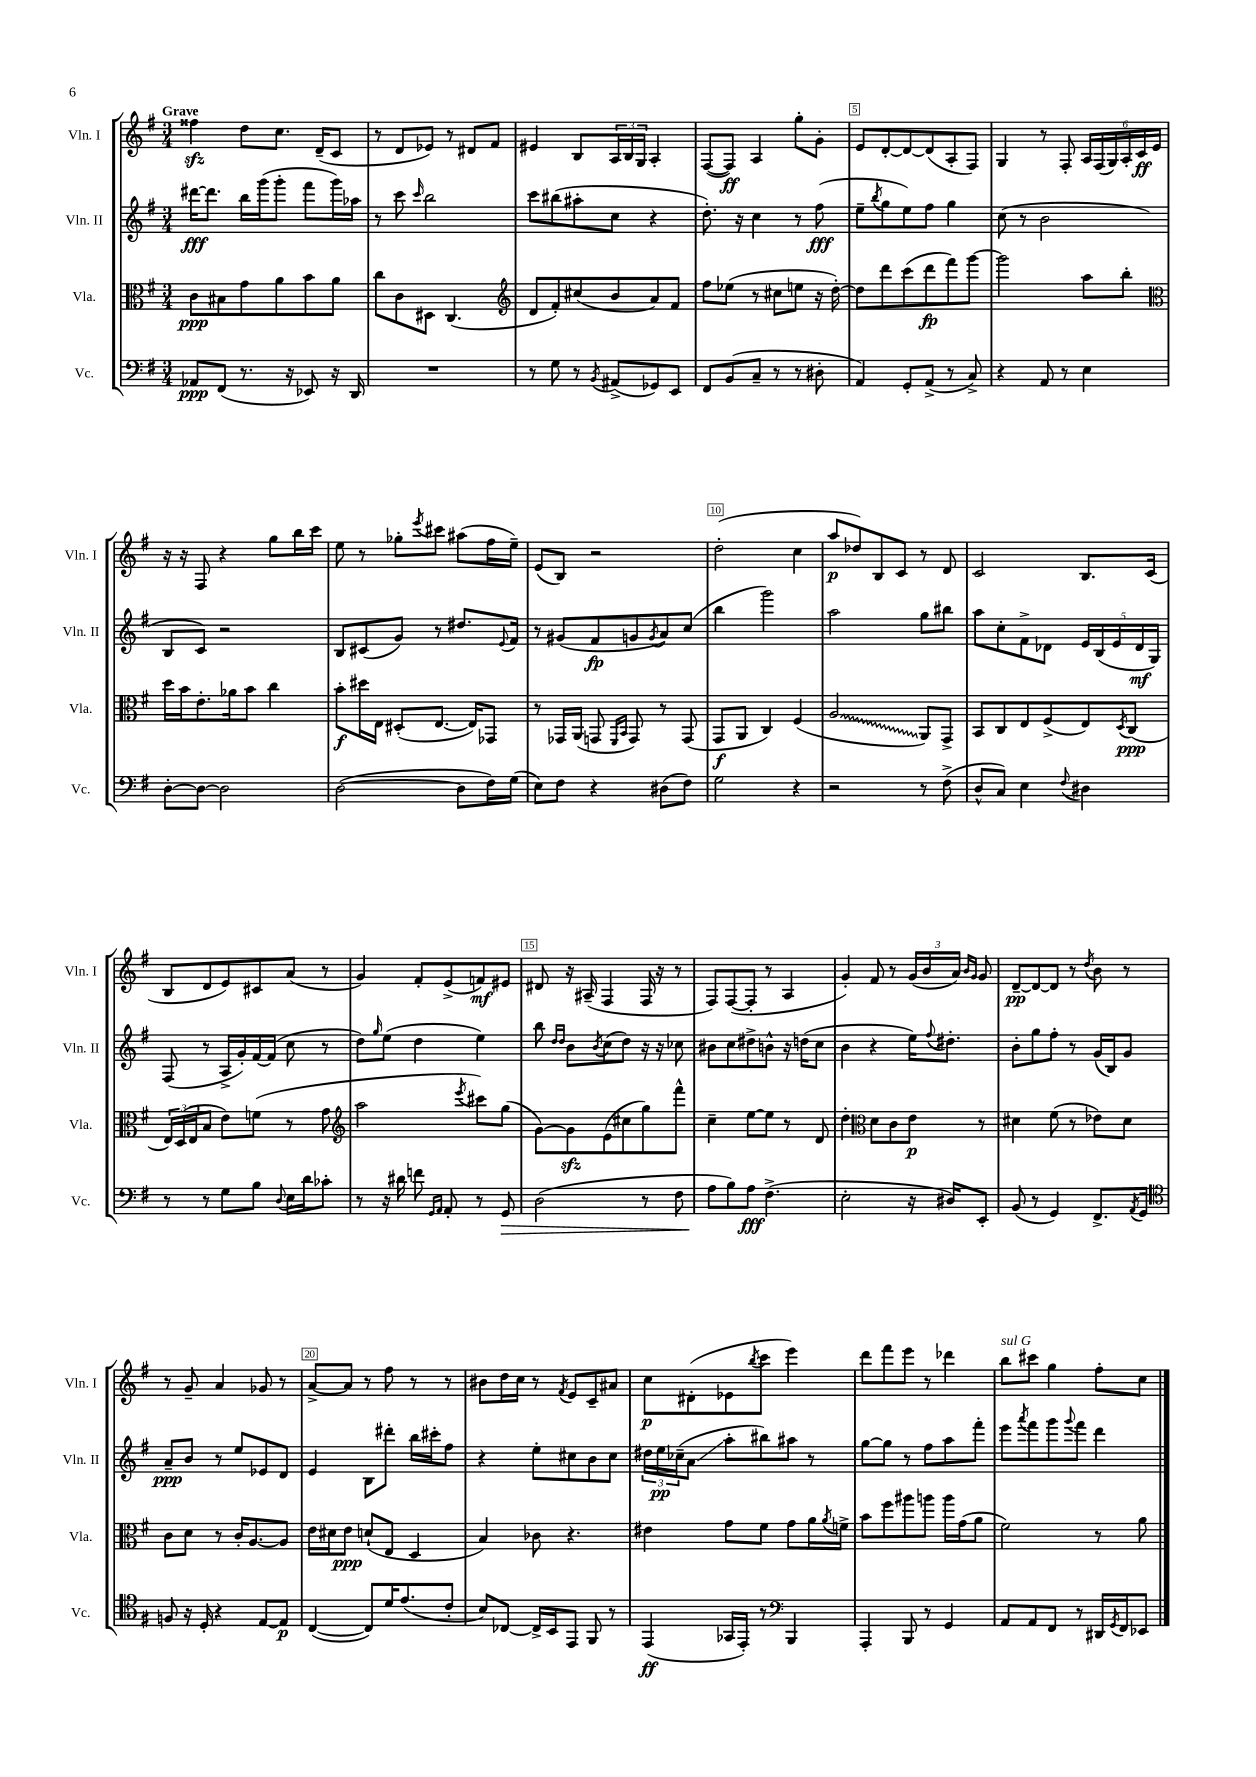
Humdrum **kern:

**kern	**kern	**kern	**kern
*staff4	*staff3	*staff2	*staff1
*clefF4	*clefC3	*clefG2	*clefG2
*k[f#]	*k[f#]	*k[f#]	*k[f#]
*M3/4	*M3/4	*M3/4	*M3/4
8AA-/L	8c\L	[16ddd#\LK	4ff##\
.	.	8.ddd#\]J	.
(8FF#/J	8B#\	.	.
8.r	8g\	16bb\LL	8dd\L
.	.	(16ggg\J	.
.	8a\	8ggg'\J	8.cc\J
16r	.	.	.
8EE-/)	8b\	8fff#\L	.
.	.	.	(16d~/LK
16r	8a\J	16ggg\L)	8c/J
16DD/	.	16aa-\JJ	.
=	=	=	=
2.r	8cc\L	8r	8r
.	8c\	8ccc\	8d/L
.	.	16qqccc/	.
.	8D#\J	2bb\	8e-/J)
.	(4.C/	.	8r
.	.	.	8d#/L
.	.	.	8f#/J
=	=	=	=
*	*clefG2	*	*
8r	8d/L	8ccc\L	4e#/
8G\	8f#'/)	(8bb#\	.
8r	(8cc#/	8aa#'\	8B/L
8qBB/	.	.	.
(8AA#^/L	8b/	8cc\J	24A/L
.	.	.	24B/
.	.	.	24G/JJ
8GG-/)	8a/)	4r	4A'/
8EE/J	8f#/J	.	.
=	=	=	=
8FF#/L	8ff#\L	8.dd'\)	([8F#/L
(8BB/	(8ee-\J	.	8F#/]J)
.	.	16r	.
8C~/J	8r	4cc\	4A/
8r	8cc#\L	.	.
8r	8ee\J	8r	8gg'\L
8D#'\	16r	(8ff#\	8g'\J
.	[16dd'\)	.	.
=	=	=	=
4AA/)	8dd\]L	8ee~\L	8e/L
.	.	8qbb/	.
.	8ddd\	8gg\	[8d'/
8GG'/L	(8ccc\	8ee\)	8d/_
(8AA^/J	8ddd\	8ff#\J	(8d/]
8r	8fff#\)	4gg\	8A'/
8C^/)	[8ggg\J	.	8F#/J)
=	=	=	=
4r	2ggg\]	(8cc\	4G/
.	.	8r	.
8AA/	.	2b\	8r
8r	.	.	8F#'/
4E\	8aa\L	.	24A/LL
.	.	.	(24F#/
.	.	.	24G/)
.	8bb'\J	.	24A'/
.	.	.	24c/
.	.	.	24e/JJ
=	=	=	=
*	*clefC3	*	*
[8D'\L	16dd\LL	8B/L	16r
.	16b\J	.	16r
8D\_J	8.e'\	8c/J)	8F#/
2D\]	.	2r	4r
.	16a-\k	.	.
.	8b\J	.	.
.	4cc\	.	8gg\L
.	.	.	16bb\L
.	.	.	16ccc\JJ
=	=	=	=
([2D\	8b'\L	8B/L	8ee\
.	16dd#\L	(8c#/	8r
.	16E\JJ	.	.
.	(8D#'/L	8g/J)	8gg-'\L
.	.	.	8qeee/
.	[8.E/J	8r	8ccc#\J
8D\]L	.	8.dd#/L	(8aa#\L
.	16E/]LK)	.	.
16F#\L)	8GG-/J	.	16ff#\L
.	.	8qqe/	.
(16G\JJ	.	16f#/Jk	16ee~\JJ)
=	=	=	=
8E\L)	8r	8r	(8e/L
8F#\J	16GG-/LL	(8g#/L	8B/J)
.	(16AA/JJ	.	.
4r	8GG/	8f#/	2r
.	16qqFF#/LL	.	.
.	16qqBB/JJ	.	.
.	8GG/)	8g/	.
.	.	8qg/	.
(8D#\L	8r	8a/)	.
8F#\J)	(8GG/	(8cc/J	.
=	=	=	=
2G\	8GG/L	4bb\	(2dd'\
.	8AA/J	.	.
.	4C/)	2ggg\)	.
4r	(4F#/	.	4cc\
=	=	=	=
2r	2A/	2aa\	8aa/L
.	.	.	8dd-/)
.	.	.	8B/
.	.	.	8c/J
8r	8AA/L)	8gg\L	8r
(8F#^\	8GG^/J	8bb#\J	8d/
=	=	=	=
8D^^/L	8BB/L	8aa\L	2c/
8C/J)	8C/	8cc'\	.
4E\	8E/	8f#^\	.
.	(8F#^/	8d-\J	.
8qqF#/	.	.	.
4D#\	8E/)	20e/LL	8.B/L
.	.	(20B/	.
.	.	20e/	.
.	8qD/	.	.
.	(8C/J	.	.
.	.	20d-/	.
.	.	.	(16c/Jk
.	.	20G/JJ)	.
=	=	=	=
8r	24E/LL)	(8F#/	8B/L
.	(24D/	.	.
.	24E/J	.	.
8r	8B/J	8r	8d/
8G\L	8e\L)	16A^/LL	8e/)
.	.	16g'/)	.
8B\J	(8f\J	[16f#/	8c#/
.	.	(16f#/]JJ	.
8qqD/	.	.	.
16E\LL	8r	8cc\	(8a/J
16d\J	.	.	.
8c-'\J	8g\	8r	8r
=	=	=	=
*	*clefG2	*	*
8r	2aa\	8dd\L)	4g/)
.	.	16qqgg/	.
16r	.	(8ee\J	.
16d#\	.	.	.
8f\	.	4dd\	8f#'/L
16qqGG/LL	.	.	.
16qqAA/JJ	.	.	.
8AA'/	.	.	(8e^/
.	8qeee/	.	.
8r	8ccc#\L)	4ee\)	8f/)
8GG/	(8gg\J	.	8e#/J
=	=	=	=
(2D\	[8g\L)	8bb\	8d#/
.	.	16qqdd/LL	.
.	.	16qqdd/JJ	.
.	8g\]	8b\L	16r
.	.	.	(16A#~/
.	.	8qb/	.
.	(8e\	(8cc\	4F#/
.	8cc#\	8dd\J)	.
8r	8gg\)	16r	16F#/
.	.	16r	16r
8F#\	8fff#^^\J	8cc-\	8r
=	=	=	=
8A\L	4cc~\	8b#\L	8F#/L)
8B\)	.	8cc\	([8F#/
8A\J	[8ee\L	8dd#^\	8F#'/]J
(4.F#^\	8ee\]J	8b^^\J	8r
.	8r	16r	4A/
.	.	(16dd\LK	.
.	8d/	8cc\J	.
=	=	=	=
2E'\	4dd'\	4b\	4g'/)
*	*clefC3	*	*
.	8d\L	4r	8f#/
.	8c\	.	8r
16r	8e\J	16ee\LK)	(24g/LL
.	.	.	24b/
.	.	8qqff#/	.
16D#/LK)	.	8.dd#'\J	.
.	.	.	24a/JJ)
.	.	.	16qqb/LL
.	.	.	16qqg/JJ
8EE'/J	8r	.	8g/
=	=	=	=
(8BB/	4d#\	8b'\L	[8d~/L
8r	.	8gg\	8d/_
4GG/)	(8f#\	8ff#'\J	8d/]J
.	8r	8r	8r
.	.	.	8qdd/
8.FF#^/L	8e-\L)	(16g/LL	8b\
.	.	16B/J)	.
.	8d#\J	8g/J	8r
8qAA/	.	.	.
16GG/Jk	.	.	.
=	=	=	=
*clefC4	*	*	*
8F/	8c\L	8a~/L	8r
16r	8d\J	8b/J	8g~/
16D'/	.	.	.
4r	8r	8r	4a/
.	16c'/LK	8ee/L	.
.	[8.A/	.	.
[8E/L	.	8e-/	8g-/
8E/]J	8A/]J	8d/J	8r
=	=	=	=
([4C/	16e\LL	4e/	[8a^/L
.	16d#\J	.	.
.	8e\J	.	8a/]J
8C/]L)	(8d`/L	8B\L	8r
16d/K	8E/J	8ddd#'\J	8ff#\
(8.e/	.	.	.
.	4D/	16bb\LL	8r
.	.	16ccc#'\J	.
8c'/J	.	8ff#\J	8r
=	=	=	=
8B/L)	4B/)	4r	8b#\L
[8C-/J	.	.	16dd\L
.	.	.	16cc\JJ
16C-^/]LL	8c-\	8ee'\L	8r
16BB/J	.	.	.
.	.	.	8qf#/
8EE/J	4.r	8cc#\	8e/L
8FF#/	.	8b\	8c~/
8r	.	8cc#\J	8a#/J
=	=	=	=
(4EE/	4e#\	24dd#\LL	8cc\L
.	.	24ee\	.
.	.	(24cc-~\J	.
.	.	8a\J	(8d#'\
16GG-/LL	8g\L	8aa'\L	8e-\
16EE'/JJ)	.	.	.
.	.	.	8qbb/
8r	8f#\J	8bb#\)	8ccc\J
*clefF4	*	*	*
4BBB/	8g\L	8aa#\J	4eee\)
.	16a\L	8r	.
.	8qa/	.	.
.	16f^\JJ	.	.
=	=	=	=
4AAA'/	8b\L	[8gg\L	8ddd\L
.	8ff#\	8gg\]J	8fff#\
8BBB/	8aa#\	8r	8eee\J
8r	8aa\J	8ff#\L	8r
4GG/	16aa\LL	8aa\	4ddd-\
.	(16g\J	.	.
.	8a\J	8fff#'\J	.
=	=	=	=
8AA/L	2f#\)	8eee\L	8bb\L
.	.	8qaaa/	.
8AA/	.	8fff#\	8ccc#\J
8FF#/J	.	8ggg\	4gg\
.	.	8qqggg/	.
8r	.	8fff#\J	.
16DD#/LL	8r	4ddd\	8ff#'\L
8qGG/	.	.	.
16FF#/J	.	.	.
8EE-/J	8a\	.	8cc\J
==	==	==	==
*-	*-	*-	*-
